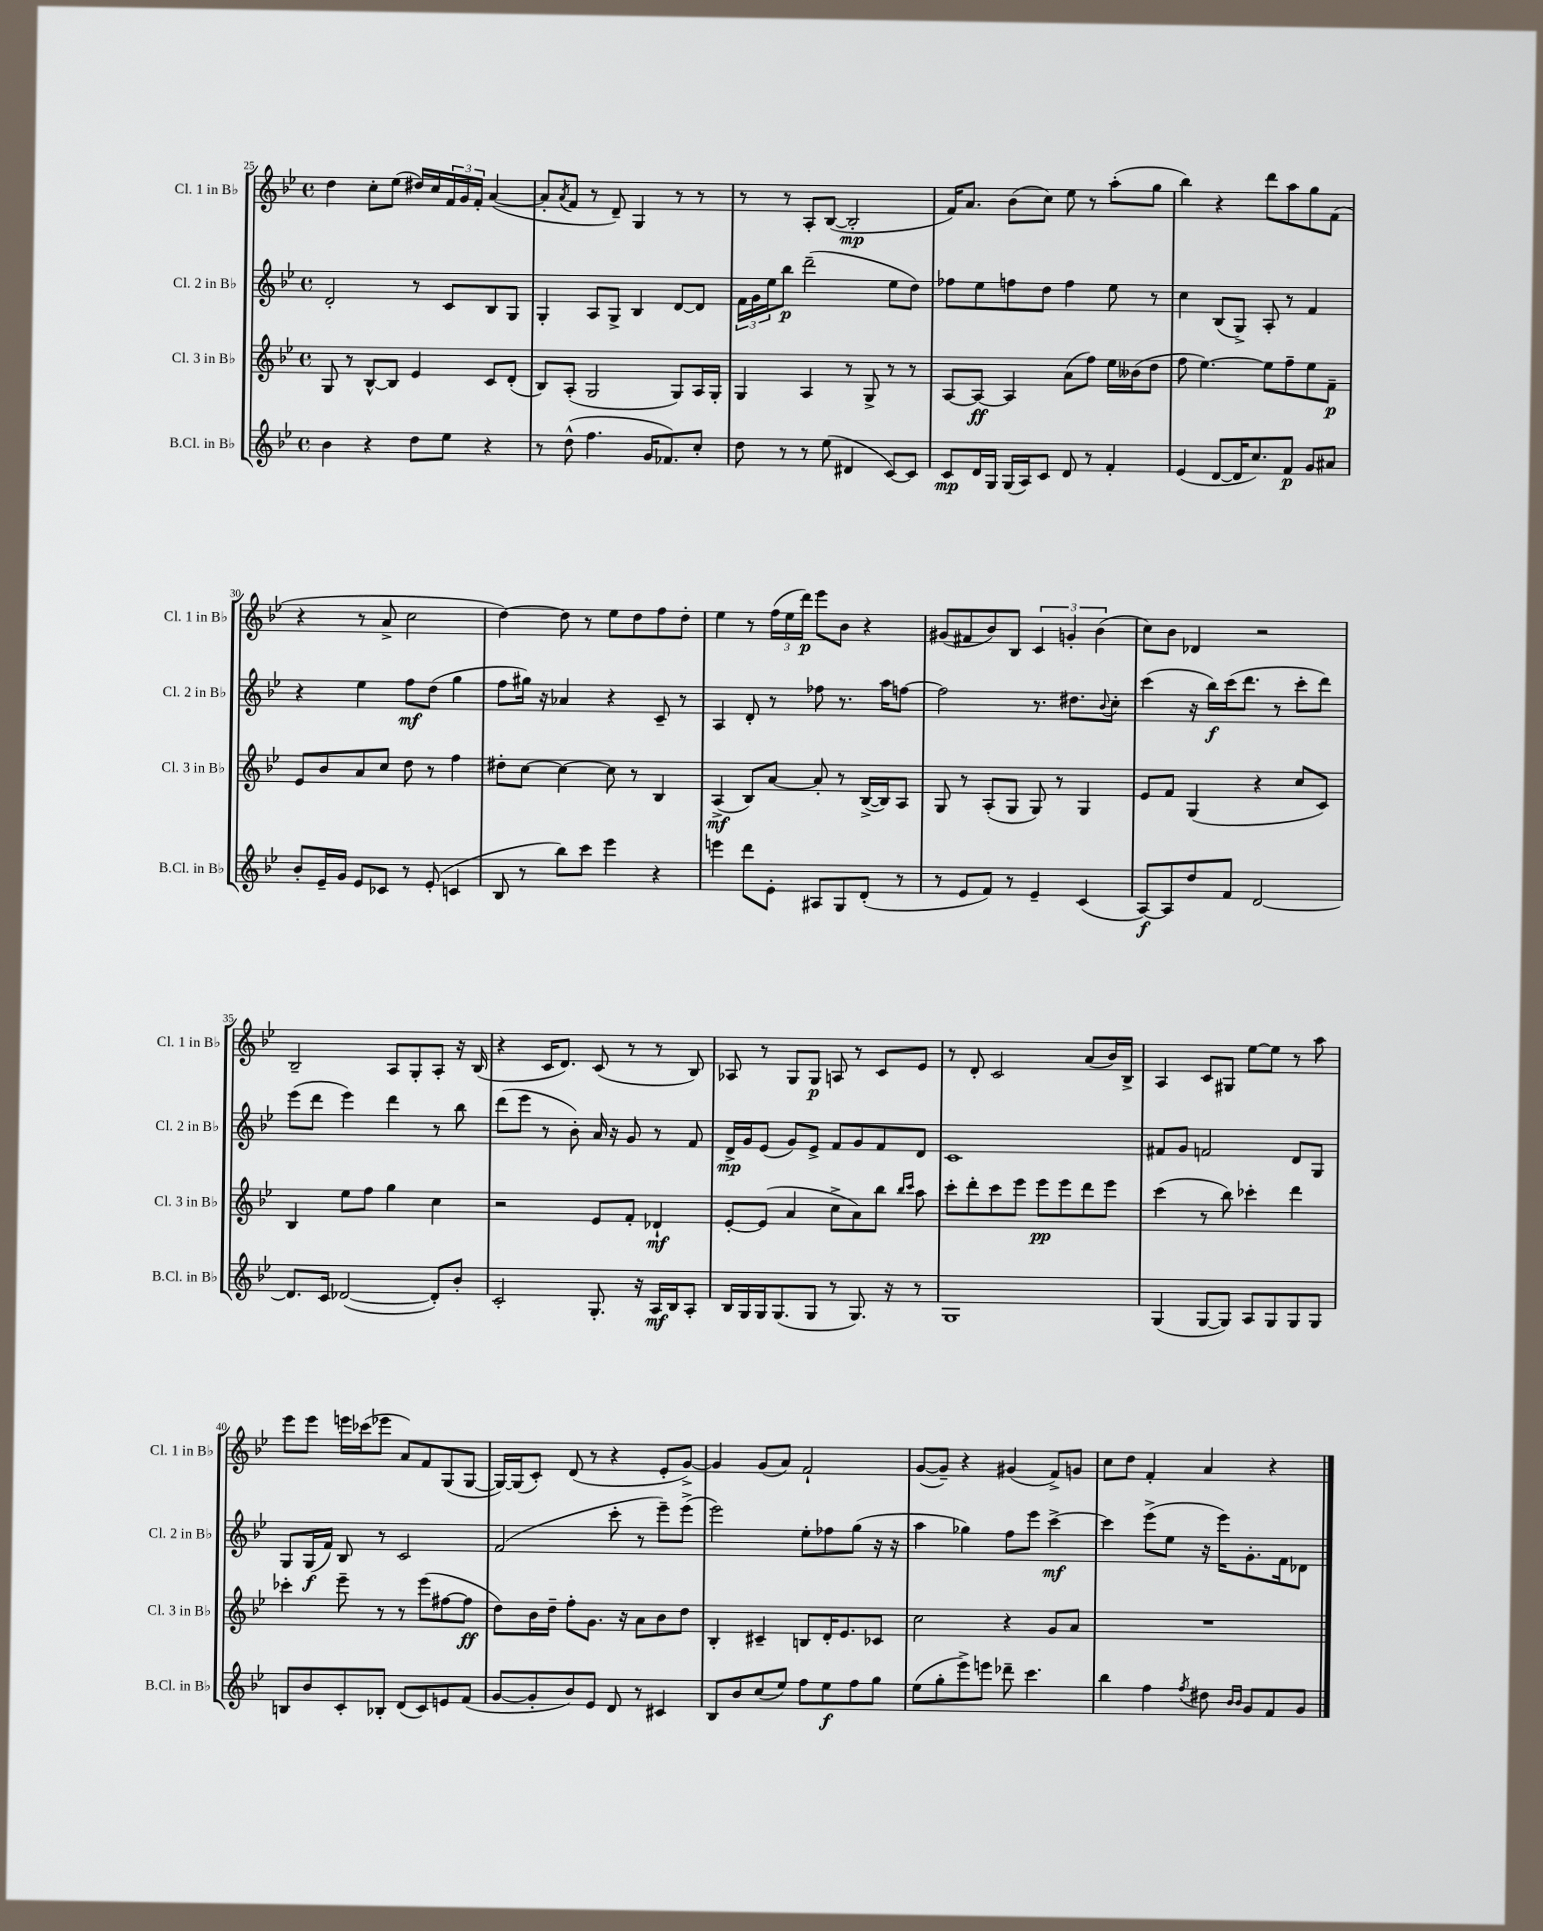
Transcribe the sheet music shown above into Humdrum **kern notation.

**kern	**dynam	**kern	**dynam	**kern	**dynam	**kern	**dynam
*part4	*part4	*part3	*part3	*part2	*part2	*part1	*part1
*staff4	*staff4	*staff3	*staff3	*staff2	*staff2	*staff1	*staff1
*I"B.Cl. in B♭	*	*I"Cl. 3 in B♭	*	*I"Cl. 2 in B♭	*	*I"Cl. 1 in B♭	*
*I'B.Cl. in B♭	*	*I'Cl. 3 in B♭	*	*I'Cl. 2 in B♭	*	*I'Cl. 1 in B♭	*
*clefG2	*	*clefG2	*	*clefG2	*	*clefG2	*
*k[b-e-]	*	*k[b-e-]	*	*k[b-e-]	*	*k[b-e-]	*
*M4/4	*	*M4/4	*	*M4/4	*	*M4/4	*
*met(c)	*	*met(c)	*	*met(c)	*	*met(c)	*
=25	=25	=25	=25	=25	=25	=25	=25
4b-\	.	8G/	.	2d'/	.	4dd\	.
.	.	8r	.	.	.	.	.
4r	.	[8B-^^/L	.	.	.	8cc'\L	.
.	.	8B-/J]	.	.	.	(8ee-\J	.
8dd\L	.	4e-/	.	8r	.	16dd#X/LL)	.
.	.	.	.	.	.	16cc/	.
8ee-\J	.	.	.	8c/L	.	24f/	.
.	.	.	.	.	.	24g/	.
.	.	.	.	.	.	24f'/JJ	.
4r	.	8c/L	.	8B-/	.	([4a/	.
.	.	(8d'/J	.	8G/J	.	.	.
=26	=26	=26	=26	=26	=26	=26	=26
8r	.	8B-/L)	.	4G'/	.	8a'/L]	.
.	.	.	.	.	.	8qa/	.
(8dd^^\	.	(8A'/J	.	.	.	8f/J	.
4.ff\	.	2G/	.	8A/L	.	8r	.
.	.	.	.	8G^/J	.	8d~/)	.
.	.	.	.	4B-/	.	4G/	.
16g/KL	.	.	.	.	.	.	.
8.f-X/)	.	.	.	.	.	.	.
.	.	8G/L)	.	[8d/L	.	8r	.
8cc'/J	.	16A/L	.	8d/J]	.	8r	.
.	.	16G'/JJ	.	.	.	.	.
=27	=27	=27	=27	=27	=27	=27	=27
8dd\	.	4G/	.	24f\LL	.	8r	.
.	.	.	.	24g\	.	.	.
.	.	.	.	24ee-\J	.	.	.
8r	.	.	.	8bb-\J	p	8r	.
8r	.	4A/	.	(2ddd~\	.	8A'/L	.
(8ee-\	.	.	.	.	.	([8B-/J	.
4d#X/	.	8r	.	.	.	2B-'/]	mp
.	.	8G^/	.	.	.	.	.
[8c/L)	.	8r	.	8ee-\L	.	.	.
8c/J]	.	8r	.	8dd\J)	.	.	.
=28	=28	=28	=28	=28	=28	=28	=28
8c/L	mp	[8A/L	.	8ff-X\L	.	16f/KL)	.
.	.	.	.	.	.	8.a/J	.
16d/L	.	8A/J_	ff	8ee-\	.	.	.
16G/JJ	.	.	.	.	.	.	.
(16G/LL	.	4A/]	.	8ffn\	.	(8b-\L	.
16A/J)	.	.	.	.	.	.	.
8c/J	.	.	.	8dd\J	.	8cc\J)	.
8d/	.	(8a\L	.	4ff\	.	8ee-\	.
8r	.	8ff\J)	.	.	.	8r	.
4f'/	.	16ee-\LL	.	8ee-\	.	(8aa'\L	.
.	.	(16b--X\J	.	.	.	.	.
.	.	8dd\J	.	8r	.	8gg\J	.
=29	=29	=29	=29	=29	=29	=29	=29
(4e-/	.	8ff\	.	4cc\	.	4bb-\)	.
.	.	[4.ee-\)	.	.	.	.	.
[8d/L	.	.	.	(8B-/L	.	4r	.
16d/K]	.	.	.	8G^/J)	.	.	.
8.cc/)	.	.	.	.	.	.	.
.	.	8ee-\L]	.	8A'/	.	8ddd\L	.
8f/J	p	8ff~\	.	8r	.	8aa\	.
8g/L	.	8ee-\	.	4f/	.	8gg\	.
8a#X/J	.	8f~\J	p	.	.	(8f\J	.
!!LO:LB:g=z
=30	=30	=30	=30	=30	=30	=30	=30
8b-'/L	.	8e-/L	.	4r	.	4r	.
16e-~/L	.	8b-/	.	.	.	.	.
16g/JJ	.	.	.	.	.	.	.
8e-/L	.	8a/	.	4ee-\	.	8r	.
8c-X/J	.	8cc/J	.	.	.	8a^/	.
8r	.	8dd\	.	8ff\L	mf	2cc\	.
(8e-'/	.	8r	.	(8dd\J	.	.	.
4cn/	.	4ff\	.	4gg\	.	.	.
=31	=31	=31	=31	=31	=31	=31	=31
8B-/	.	8dd#X'\L	.	8ff\L	.	[4dd\)	.
8r	.	[8cc\J	.	16gg#X\Jk)	.	.	.
.	.	.	.	16r	.	.	.
8bb-\L)	.	4cc\_	.	4a-X/	.	8dd\]	.
8ccc\J	.	.	.	.	.	8r	.
4eee-\	.	8cc\]	.	4r	.	8ee-\L	.
.	.	8r	.	.	.	8dd\	.
4r	.	4B-/	.	8c~/	.	8ff\	.
.	.	.	.	8r	.	8dd'\J	.
=32	=32	=32	=32	=32	=32	=32	=32
4eeen\	.	(4A^/	mf	4A/	.	4ee-\	.
8ddd\L	.	8B-/L)	.	8d'/	.	8r	.
8e-'\J	.	[8a/J	.	8r	.	(24ff\LL	.
.	.	.	.	.	.	24ee-\	.
.	.	.	.	.	.	24ddd\JJ)	p
8A#X/L	.	8a'/]	.	8ff-X\	.	8eee-\L	.
8G/	.	8r	.	8.r	.	8b-\J	.
(8d'/J	.	([16B-^/LL	.	.	.	4r	.
.	.	16B-/J])	.	16aa\KL	.	.	.
8r	.	8A/J	.	[8ffn\J	.	.	.
=33	=33	=33	=33	=33	=33	=33	=33
8r	.	8G/	.	2ff\]	.	(8g#X/L	.
8e-/L	.	8r	.	.	.	8f#X/	.
8f/J)	.	(8A'/L	.	.	.	8b-/)	.
8r	.	8G/J	.	.	.	8B-/J	.
4e-~/	.	8G/)	.	8.r	.	6c/	.
.	.	8r	.	.	.	.	.
.	.	.	.	.	.	6gn'/	.
.	.	.	.	8.dd#X\L	.	.	.
(4c/	.	4G/	.	.	.	.	.
.	.	.	.	.	.	(6b-\	.
.	.	.	.	8qqb-/	.	.	.
.	.	.	.	8cc'\J	.	.	.
=34	=34	=34	=34	=34	=34	=34	=34
[8A/L)	f	8e-/L	.	(4ccc\	.	8cc\L)	.
8A/]	.	8f/J	.	.	.	8b-\J	.
8dd/	.	(4G/	.	16r	.	4d-X/	.
.	.	.	.	16bb-\LL)	f	.	.
8f/J	.	.	.	(16ccc\J	.	.	.
.	.	.	.	8.ddd\J	.	.	.
[2d/	.	4r	.	.	.	2r	.
.	.	.	.	8r	.	.	.
.	.	8cc/L	.	8ccc'\L	.	.	.
.	.	8c/J)	.	8ddd\J)	.	.	.
!!LO:LB:g=z
=35	=35	=35	=35	=35	=35	=35	=35
8.d/L]	.	4B-/	.	(8eee-\L	.	2B-~/	.
.	.	.	.	8ddd\J	.	.	.
16c/Jk	.	.	.	.	.	.	.
([2d-X/	.	8ee-\L	.	4eee-\)	.	.	.
.	.	8ff\J	.	.	.	.	.
.	.	4gg\	.	4ddd\	.	8A/L	.
.	.	.	.	.	.	8G'/	.
8d-'/L])	.	4cc\	.	8r	.	8A'/J	.
8b-'/J	.	.	.	8bb-\	.	16r	.
.	.	.	.	.	.	(16B-/	.
=36	=36	=36	=36	=36	=36	=36	=36
2c'/	.	2r	.	(8ddd\L	.	4r	.
.	.	.	.	8eee-\J	.	.	.
.	.	.	.	8r	.	16c/KL	.
.	.	.	.	.	.	8.d/J)	.
.	.	.	.	8b-'\)	.	.	.
8.G'/	.	8e-/L	.	16a/	.	(8c/	.
.	.	.	.	16r	.	.	.
.	.	8f'/J	.	8g/	.	8r	.
16r	.	.	.	.	.	.	.
16A/LL	mf	4d-X`/	mf	8r	.	8r	.
16B-/J	.	.	.	.	.	.	.
8A'/J	.	.	.	8f/	.	8B-/)	.
=37	=37	=37	=37	=37	=37	=37	=37
16B-/LL	.	[8e-'/L	.	16d^/LL	mp	8A-X/	.
16G/	.	.	.	16g/J	.	.	.
16G/J	.	(8e-/J]	.	(8e-/J	.	8r	.
(8.G/	.	.	.	.	.	.	.
.	.	4a/	.	8g/L)	.	8G/L	.
8G/J	.	.	.	8e-^/J	.	8G/J	p
8r	.	8cc^\L	.	8f/L	.	8An/	.
8.G/)	.	8a\)	.	8g/	.	8r	.
.	.	8bb-\J	.	8f/	.	8c/L	.
16r	.	.	.	.	.	.	.
.	.	16qqbb-/LL	.	.	.	.	.
.	.	16qqccc/JJ	.	.	.	.	.
8r	.	8aa\	.	8d/J	.	8e-/J	.
=38	=38	=38	=38	=38	=38	=38	=38
1G	.	8ccc'\L	.	1c	.	8r	.
.	.	8ddd'\	.	.	.	8d'/	.
.	.	8ccc\	.	.	.	2c/	.
.	.	8eee-\J	.	.	.	.	.
.	.	8eee-\L	pp	.	.	.	.
.	.	8eee-\	.	.	.	.	.
.	.	8ddd\	.	.	.	(8a/L	.
.	.	8eee-\J	.	.	.	16b-/L)	.
.	.	.	.	.	.	16B-^/JJ	.
=39	=39	=39	=39	=39	=39	=39	=39
(4G/	.	(4ccc\	.	8f#X/L	.	4A/	.
.	.	.	.	8g/J	.	.	.
[8G/L	.	8r	.	2fn/	.	8c/L	.
8G/J])	.	8bb-\)	.	.	.	8G#X/J	.
8A/L	.	4ccc-X'\	.	.	.	[8ee-\L	.
8G/	.	.	.	.	.	8ee-\J]	.
8G/	.	4ddd\	.	8d/L	.	8r	.
8G/J	.	.	.	8G/J	.	8aa\	.
!!LO:LB:g=z
=40	=40	=40	=40	=40	=40	=40	=40
8Bn/L	.	4ccc-X'\	.	8G/L	.	8eee-\L	.
8b-/	.	.	.	(16G/L	f	8eee-\J	.
.	.	.	.	16f/JJ)	.	.	.
8c'/	.	8eee-~\	.	8B-/	.	16eeen\LL	.
.	.	.	.	.	.	(16ccc-X\J	.
8B-X'/J	.	8r	.	8r	.	8eee-X\J	.
(8d/L	.	8r	.	2c/	.	8a/L)	.
8c/)	.	(8eee-\L	.	.	.	8f/	.
8en/	.	[8ff#X\	.	.	.	(8G/	.
(8f/J	.	8ff#\J]	ff	.	.	[8G/J	.
=41	=41	=41	=41	=41	=41	=41	=41
[8g/L	.	8dd\L)	.	(2f/	.	16G/LL_)	.
.	.	.	.	.	.	(16G/J]	.
8g'/]	.	16b-\L	.	.	.	8c'/J)	.
.	.	16dd~\JJ	.	.	.	.	.
8b-/)	.	8ff'\L	.	.	.	(8d/	.
8e-/J	.	8.g\J	.	.	.	8r	.
8d/	.	.	.	8ccc'\	.	4r	.
.	.	16r	.	.	.	.	.
8r	.	8a\L	.	8r	.	.	.
4c#X/	.	8b-\	.	8eee-~\L)	.	8e-'/L	.
.	.	8dd\J	.	(8eee-^\J	.	[8g^/J)	.
=42	=42	=42	=42	=42	=42	=42	=42
8B-/L	.	4B-'/	.	2eee-\)	.	4g/]	.
8b-/	.	.	.	.	.	.	.
(8cc/	.	4c#X~/	.	.	.	(8g/L	.
8ee-/J)	.	.	.	.	.	8a/J)	.
8ff\L	.	8Bn/L	.	8ee-'\L	.	2f`/	.
8ee-\	f	16d'/K	.	8ff-X\	.	.	.
.	.	8.e-/	.	.	.	.	.
8ff\	.	.	.	(8gg\J	.	.	.
8gg\J	.	8c-X/J	.	16r	.	.	.
.	.	.	.	16r	.	.	.
=43	=43	=43	=43	=43	=43	=43	=43
(8ee-\L	.	2cc\	.	4aa\	.	([8g/L	.
8gg'\	.	.	.	.	.	8g~/J])	.
8eee-^\)	.	.	.	4gg-X\)	.	4r	.
8eeen\J	.	.	.	.	.	.	.
8ddd-X~\	.	4r	.	8ff\L	.	(4g#X/	.
4.ccc\	.	.	.	8eee-\J	.	.	.
.	.	8g/L	.	[4ccc^\	mf	8f^/L)	.
.	.	8a/J	.	.	.	8gn/J	.
=44	=44	=44	=44	=44	=44	=44	=44
4bb-\	.	1r	.	4ccc\]	.	8cc\L	.
.	.	.	.	.	.	8dd\J	.
4ff\	.	.	.	(8eee-^\L	.	4f'/	.
.	.	.	.	8ee-\J	.	.	.
8qff/	.	.	.	.	.	.	.
8dd#X\	.	.	.	16r	.	4a/	.
.	.	.	.	16eee-\KL)	.	.	.
16qqb-/LL	.	.	.	.	.	.	.
16qqb-/JJ	.	.	.	.	.	.	.
8g/L	.	.	.	8.g'\	.	.	.
8f/	.	.	.	.	.	4r	.
.	.	.	.	16f\k	.	.	.
8g/J	.	.	.	8d-X\J	.	.	.
==	==	==	==	==	==	==	==
*-	*-	*-	*-	*-	*-	*-	*-
